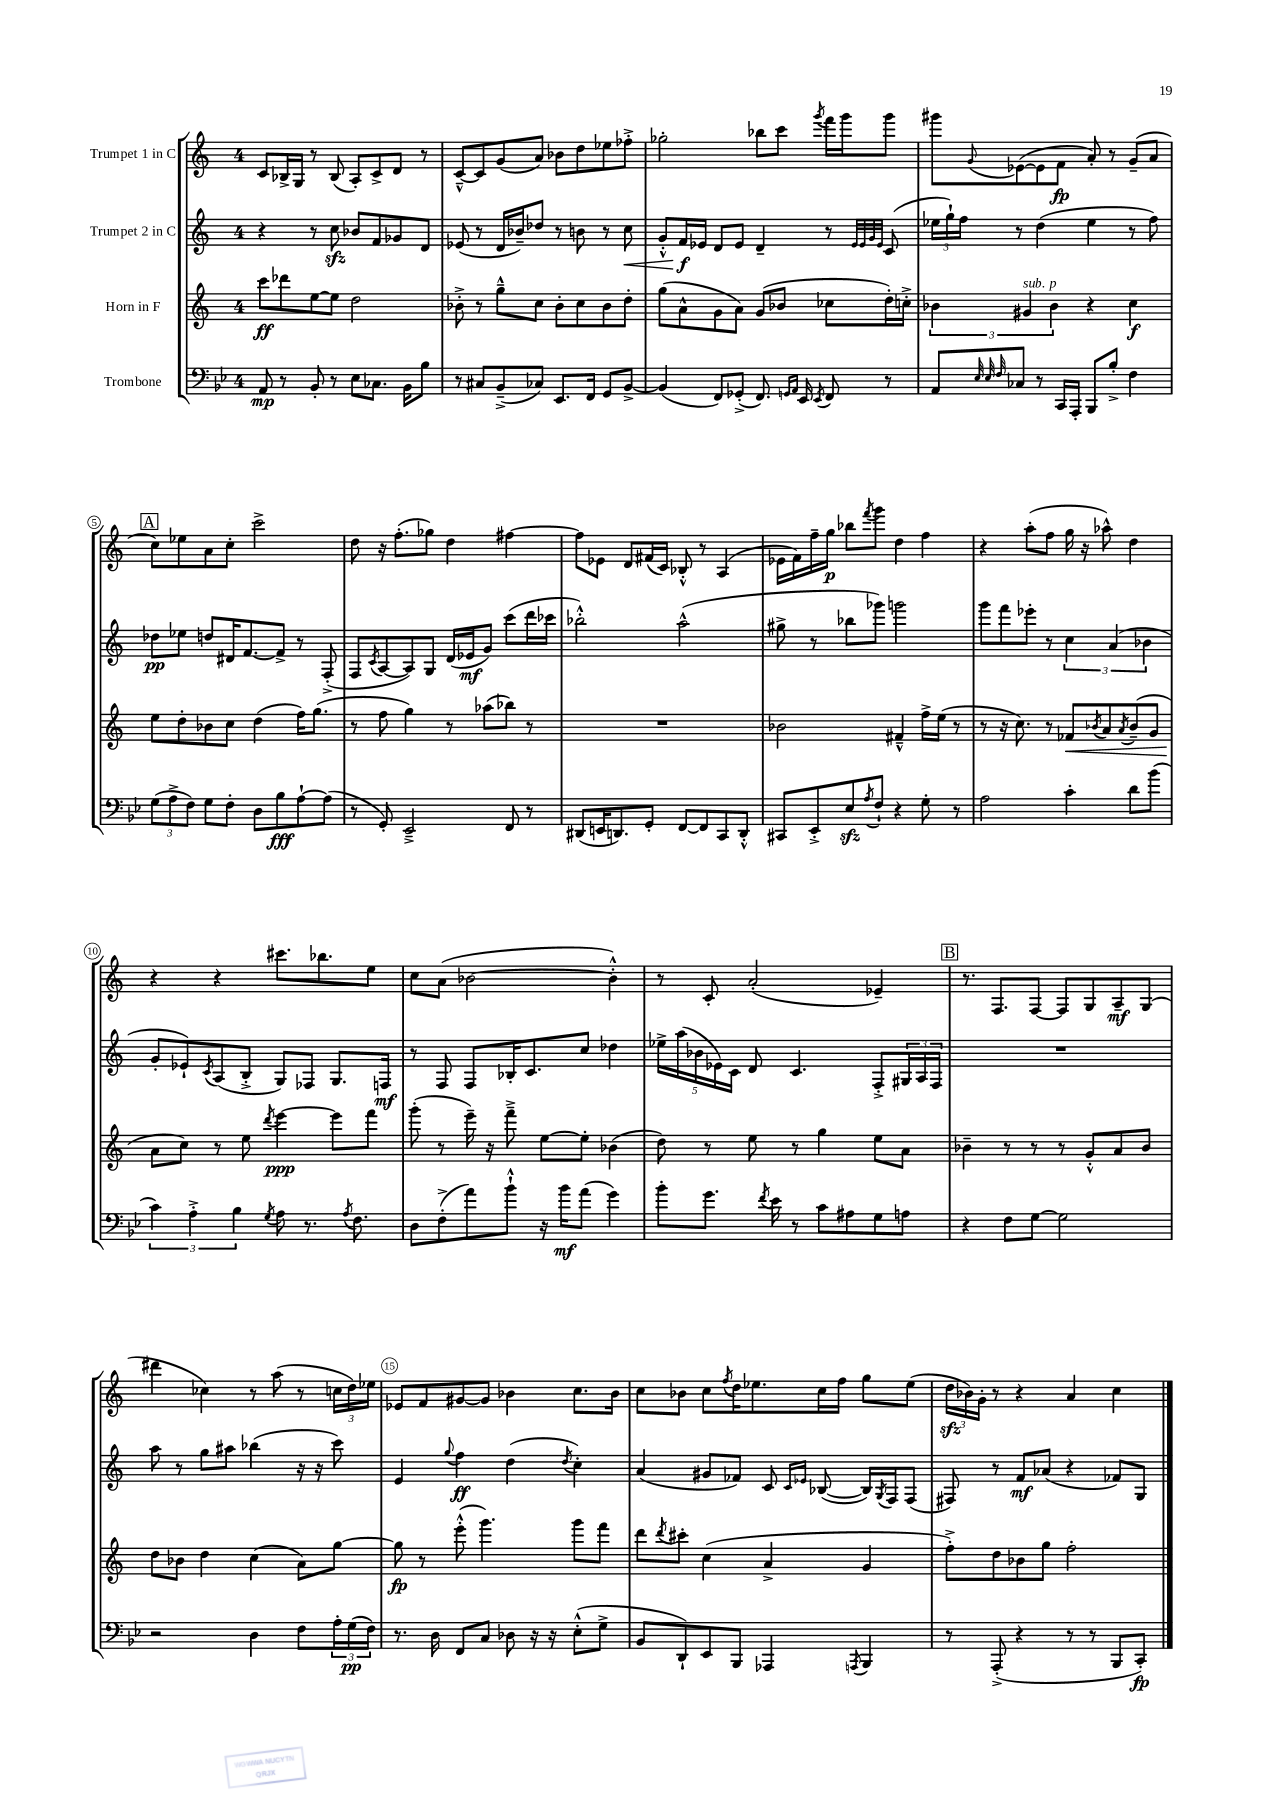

**kern	**dynam	**kern	**dynam	**kern	**dynam	**kern	**dynam
*part4	*part4	*part3	*part3	*part2	*part2	*part1	*part1
*staff4	*staff4	*staff3	*staff3	*staff2	*staff2	*staff1	*staff1
*I"Trombone	*	*I"Horn in F	*	*I"Trumpet 2 in C	*	*I"Trumpet 1 in C	*
*clefF4	*	*clefG2	*	*clefG2	*	*clefG2	*
*k[b-e-]	*	*k[]	*	*k[]	*	*k[]	*
*M4/4	*	*M4/4	*	*M4/4	*	*M4/4	*
=1	=1	=1	=1	=1	=1	=1	=1
8AA/	mp	8ccc\L	ff	4r	.	8c/L	.
8r	.	8ddd-X\	.	.	.	16B-X^/L	.
.	.	.	.	.	.	16G/JJ	.
8BB-'/	.	[8ee\	.	8r	.	8r	.
8r	.	8ee\J]	.	8cczz\	.	(8B-/	.
8E-\L	.	2dd\	.	8b-X/L	.	8A'/L)	.
8.C-X\J	.	.	.	8f/	.	8c^/	.
.	.	.	.	8g-X/	.	8d/J	.
16BB-\KL	.	.	.	.	.	.	.
8B-\J	.	.	.	8d/J	.	8r	.
=2	=2	=2	=2	=2	=2	=2	=2
8r	.	8b-X'^\	.	(8e-X/	.	[8c~^^/L	.
8C#X/L	.	8r	.	8r	.	8c/]	.
(8BB-~^/	.	8gg~^^\L	.	16d/LL	.	(8g/	.
.	.	.	.	16b-X~/J)	.	.	.
8C-X/J)	.	8cc\J	.	8dd-X/J	.	8a/J)	.
8.EE-/L	.	8b-'\L	.	8r	.	8b-X\L	.
.	.	8cc\	.	8bn\	.	8dd\	.
16FF/Jk	.	.	.	.	.	.	.
8GG/L	.	8b-\	.	8r	.	8ee-X\	.
!	!	!	!	!	!LO:HP:b	!	!
[8BB-^/J	.	8dd'\J	.	8cc\	<	8ff-X'^\J	.
=3	=3	=3	=3	=3	=3	=3	=3
(4BB-/]	.	(8gg\L	.	8g'^^/L	.	2gg-X'\	.
.	.	8a^^\	.	16f/L	f	.	.
.	.	.	.	16e-X/JJ	[	.	.
8FF/L)	.	8g\	.	8d/L	.	.	.
(8GG-X'^/J	.	8a\J)	.	8e-/J	.	.	.
8.FF/)	.	(8g/L	.	4d~/	.	8bb-X\L	.
.	.	8b-X/J	.	.	.	8ccc\J	.
16qqGGn/LL	.	.	.	.	.	.	.
16qqAA/JJ	.	.	.	.	.	.	.
16EE-/	.	.	.	.	.	.	.
8qEE-/	.	.	.	.	.	8qggg/	.
8FF/	.	8cc-X\L	.	8r	.	16fff\LL	.
.	.	.	.	.	.	16ggg\J	.
.	.	.	.	32qqe-/LLL	.	.	.
.	.	.	.	32qqe-/	.	.	.
.	.	.	.	32qqg/	.	.	.
.	.	.	.	32qqe-/JJJ	.	.	.
8r	.	16dd'\L)	.	(8c/	.	8ggg\J	.
.	.	16ccn'^\JJ	.	.	.	.	.
=4	=4	=4	=4	=4	=4	=4	=4
8AA/L	.	6b-X\	.	24ee-X\LL	.	8ggg#X\L	.
.	.	.	.	24gg`\)	.	.	.
.	.	.	.	24ff\JJ	.	.	.
32qqE-/	.	.	.	.	.	.	.
32qqE-/	.	.	.	.	.	.	.
32qqF/	.	.	.	.	.	8qqg/	.
8C-X/J	.	.	.	8r	.	([8e-X\	.
!	!	!LO:TX:a:i:t=sub. p	!	!	!	!	!
.	.	6g#X/	.	.	.	.	.
8r	.	.	.	(4dd\	.	8e-\]	.
.	.	6b-\	.	.	.	.	.
16CC/LL	.	.	.	.	.	8f\J	fp
16AAA'/JJ	.	.	.	.	.	.	.
8BBB-/L	.	4r	.	4ee-\	.	8a'/)	.
8B-'^/J	.	.	.	.	.	8r	.
4F\	.	4cc\	f	8r	.	(8g~/L	.
.	.	.	.	8ff\)	.	8a/J	.
!!LO:LB:g=z
!!LO:REH:place=s1:t=A
=5	=5	=5	=5	=5	=5	=5	=5
(12G\L	.	8ee\L	.	8dd-X\L	pp	8cc\L)	.
12A^\	.	.	.	.	.	.	.
.	.	8dd'\	.	8ee-X\J	.	8ee-X\	.
12F\J)	.	.	.	.	.	.	.
8G\L	.	8b-X\	.	8ddn/L	.	8a\	.
8F'\J	.	8cc\J	.	16d#X/K	.	8cc'\J	.
.	.	.	.	[8.f/	.	.	.
8D\L	.	(4dd\	.	.	.	2ccc^\	.
8B-\	fff	.	.	8f^/J]	.	.	.
[8A`\	.	16ff\KL)	.	8r	.	.	.
.	.	(8.gg\J	.	.	.	.	.
(8A\J]	.	.	.	(8F'^/	.	.	.
=6	=6	=6	=6	=6	=6	=6	=6
8r	.	8r	.	8F/L	.	8dd\	.
.	.	.	.	8qc/	.	.	.
8GG'/)	.	8ff\	.	[8A/	.	16r	.
.	.	.	.	.	.	(8.ff'\L	.
2EE-~^/	.	4gg\)	.	8A/])	.	.	.
.	.	.	.	8G/J	.	8gg-X\J)	.
.	.	8r	.	(16d/LL	.	4dd\	.
.	.	.	.	16e-X/J	mf	.	.
.	.	(8aa-X\L	.	8g/J)	.	.	.
8FF/	.	8bb-X\J)	.	(8ccc\L	.	[4ff#X\	.
8r	.	8r	.	16ddd\L	.	.	.
.	.	.	.	16ccc-X\JJ	.	.	.
=7	=7	=7	=7	=7	=7	=7	=7
(8DD#X/L	.	1r	.	2bb-X'^^\)	.	8ff#\L]	.
16EEn/K	.	.	.	.	.	8e-X\J	.
8.DDn/)	.	.	.	.	.	.	.
.	.	.	.	.	.	8d/L	.
8GG'/J	.	.	.	.	.	(16f#X/L	.
.	.	.	.	.	.	16c/JJ)	.
[8FF/L	.	.	.	(2aa^^\	.	8B-X'^^/	.
8FF/]	.	.	.	.	.	8r	.
8CC/	.	.	.	.	.	(4A/	.
8DD'^^/J	.	.	.	.	.	.	.
=8	=8	=8	=8	=8	=8	=8	=8
8CC#X/L	.	2b-X\	.	8gg#X^\	.	16e-X\LL	.
.	.	.	.	.	.	16f\)	.
8EE-'^/	.	.	.	8r	.	16ff~\	.
.	.	.	.	.	.	16gg\JJ	p
8E-zz/	.	.	.	8bb-X\L	.	8bb-X\L	.
8qA/	.	.	.	.	.	8qfff/	.
8F`/J	.	.	.	8ggg-X\J)	.	8ggg\J	.
4r	.	4f#X~^^/	.	2gggn\	.	4dd\	.
8G'\	.	16ff^\LL	.	.	.	4ff\	.
.	.	(16ee\JJ	.	.	.	.	.
8r	.	8r	.	.	.	.	.
=9	=9	=9	=9	=9	=9	=9	=9
2A\	.	8r	.	8ggg\L	.	4r	.
.	.	16r	.	8fff\	.	.	.
.	.	8.cc\)	.	.	.	.	.
.	.	.	.	8eee-X'\J	.	(8aa'\L	.
.	.	8r	.	8r	.	8ff\J	.
!	!	!	!LO:HP:b	!	!	!	!
4c'\	.	8f-X/L	<	6cc\	.	16gg\	.
.	.	.	.	.	.	16r	.
.	.	8qb-X/	.	.	.	.	.
.	.	8a/	.	.	.	8aa-X^^\)	.
.	.	.	.	(6a/	.	.	.
.	.	8qa/	.	.	.	.	.
8d\L	.	(8b-~/	.	.	.	4dd\	.
.	.	.	.	6b-X\	.	.	.
(8b-\J	.	8g/J	.	.	.	.	.
!!LO:LB:g=z
=10	=10	=10	=10	=10	=10	=10	=10
6c\)	.	8a\L	.	8g'/L	.	4r	.
.	.	8cc\J)	[	8e-X`/)	.	.	.
6A'^\	.	.	.	.	.	.	.
.	.	.	.	8qc/	.	.	.
.	.	8r	.	(8A/	.	4r	.
6B-\	.	.	.	.	.	.	.
.	.	8ee\	.	8B'^/J	.	.	.
8qG/	.	8qddd/	.	.	.	.	.
8A\	.	[4eee\	ppp	8G/L)	.	8.ccc#X\L	.
8.r	.	.	.	8F-X/J	.	.	.
.	.	.	.	.	.	8.bb-X\	.
.	.	8eee\L]	.	8.G/L	.	.	.
8qA/	.	.	.	.	.	.	.
8.F\	.	.	.	.	.	.	.
.	.	8fff\J	.	.	.	8ee\J	.
.	.	.	.	16Fn/Jk	mf	.	.
=11	=11	=11	=11	=11	=11	=11	=11
8D\L	.	(8ggg'\	.	8r	.	8cc\L	.
(8F'^\	.	8r	.	8F/	.	(8a\J	.
8a\)	.	16eee~\)	.	8F/L	.	[2b-X\	.
.	.	16r	.	.	.	.	.
8b-`^^\J	.	8fff~^\	.	16B-X'/K	.	.	.
.	.	.	.	8.c/	.	.	.
16r	.	[8ee\L	.	.	.	.	.
16b-\KL	mf	.	.	.	.	.	.
(8a\J	.	8ee'\J]	.	8cc/J	.	.	.
4g\)	.	(4b-X\	.	4dd-X\	.	4b-'^^\])	.
=12	=12	=12	=12	=12	=12	=12	=12
8b-'\L	.	8dd\)	.	20ee-X^\LL	.	8r	.
.	.	.	.	(20aa\	.	.	.
.	.	.	.	20b-X\	.	.	.
8.g\J	.	8r	.	.	.	8c'/	.
.	.	.	.	20e-X\)	.	.	.
.	.	.	.	20c\JJ	.	.	.
.	.	8ee\	.	8d/	.	(2a'/	.
8qf/	.	.	.	.	.	.	.
16e-\	.	.	.	.	.	.	.
8r	.	8r	.	4.c/	.	.	.
8c\L	.	4gg\	.	.	.	.	.
8A#X\	.	.	.	.	.	.	.
8G\	.	8ee\L	.	8F'^/L	.	4e-X~/)	.
8An\J	.	8a\J	.	24G#X/L	.	.	.
.	.	.	.	24A/	.	.	.
.	.	.	.	24F/JJ	.	.	.
!!LO:REH:place=s1:t=B
=13	=13	=13	=13	=13	=13	=13	=13
4r	.	4b-X~\	.	1r	.	8.r	.
.	.	.	.	.	.	8.F/L	.
8F\L	.	8r	.	.	.	.	.
[8G\J	.	8r	.	.	.	[8F/J	.
2G\]	.	8r	.	.	.	8F/L]	.
.	.	8g'^^/L	.	.	.	8G/	.
.	.	8a/	.	.	.	8A~/	mf
.	.	8b-/J	.	.	.	(8G/J	.
!!LO:LB:g=z
=14	=14	=14	=14	=14	=14	=14	=14
2r	.	8dd\L	.	8aa\	.	4ddd#X\	.
.	.	8b-X\J	.	8r	.	.	.
.	.	4dd\	.	8gg\L	.	4cc-X\)	.
.	.	.	.	8aa#X\J	.	.	.
4D\	.	(4cc\	.	(4bb-X\	.	8r	.
.	.	.	.	.	.	(8aa\	.
8F\L	.	8a\L)	.	16r	.	8r	.
.	.	.	.	16r	.	.	.
24A'\L	.	[8gg\J	.	8ccc\)	.	24ccn\LL	.
(24G\	pp	.	.	.	.	24dd\)	.
24F\JJ)	.	.	.	.	.	24ee-X\JJ	.
=15	=15	=15	=15	=15	=15	=15	=15
8.r	.	8gg\]	fp	4e/	.	8e-X/L	.
.	.	8r	.	.	.	8f/	.
16D\	.	.	.	.	.	.	.
.	.	.	.	8qqgg/	.	.	.
8FF/L	.	(8eee'^^\	.	4ff\	ff	[8g#X/	.
8C/J	.	4.ggg\)	.	.	.	8g#/J]	.
8D-X\	.	.	.	(4dd\	.	4b-X\	.
16r	.	.	.	.	.	.	.
16r	.	.	.	.	.	.	.
.	.	.	.	8qdd/	.	.	.
(8E-'^^\L	.	8ggg\L	.	4cc'\)	.	8.cc\L	.
8G^\J	.	8fff\J	.	.	.	.	.
.	.	.	.	.	.	16b-\Jk	.
=16	=16	=16	=16	=16	=16	=16	=16
8BB-/L	.	8ddd\L	.	(4a/	.	8cc\L	.
.	.	8qddd/	.	.	.	.	.
8DD`/)	.	8ccc#X'\J	.	.	.	8b-X\J	.
8EE-/	.	(4cc\	.	8g#X/L	.	8cc\L	.
.	.	.	.	.	.	8qff/	.
8BBB-/J	.	.	.	8f-X/J)	.	16dd\K	.
.	.	.	.	.	.	8.ee-X\	.
4AAA-X/	.	4a^/	.	8c/	.	.	.
.	.	.	.	16qqc/LL	.	.	.
.	.	.	.	16qqe-X/JJ	.	.	.
.	.	.	.	([8B-X/	.	16cc\L	.
.	.	.	.	.	.	16ff\JJ	.
8qAAAn/	.	.	.	.	.	.	.
4BBB-/	.	4g/	.	16B-/LL])	.	8gg\L	.
.	.	.	.	8qG/	.	.	.
.	.	.	.	16F/J	.	.	.
.	.	.	.	(8F/J	.	(8ee-\J	.
=17	=17	=17	=17	=17	=17	=17	=17
8r	.	8ff'^\L)	.	8F#X/)	.	24ddzz\LL	.
.	.	.	.	.	.	24b-X\)	.
.	.	.	.	.	.	24g'\JJ	.
(8AAA'^/	.	8dd\	.	8r	.	8r	.
4r	.	8b-X\	.	8f/L	mf	4r	.
.	.	8gg\J	.	(8a-X/J	.	.	.
8r	.	2ff'\	.	4r	.	4a/	.
8r	.	.	.	.	.	.	.
8BBB-/L	.	.	.	8f-X/L)	.	4cc\	.
8CC'/J)	fp	.	.	8G/J	.	.	.
==	==	==	==	==	==	==	==
*-	*-	*-	*-	*-	*-	*-	*-
